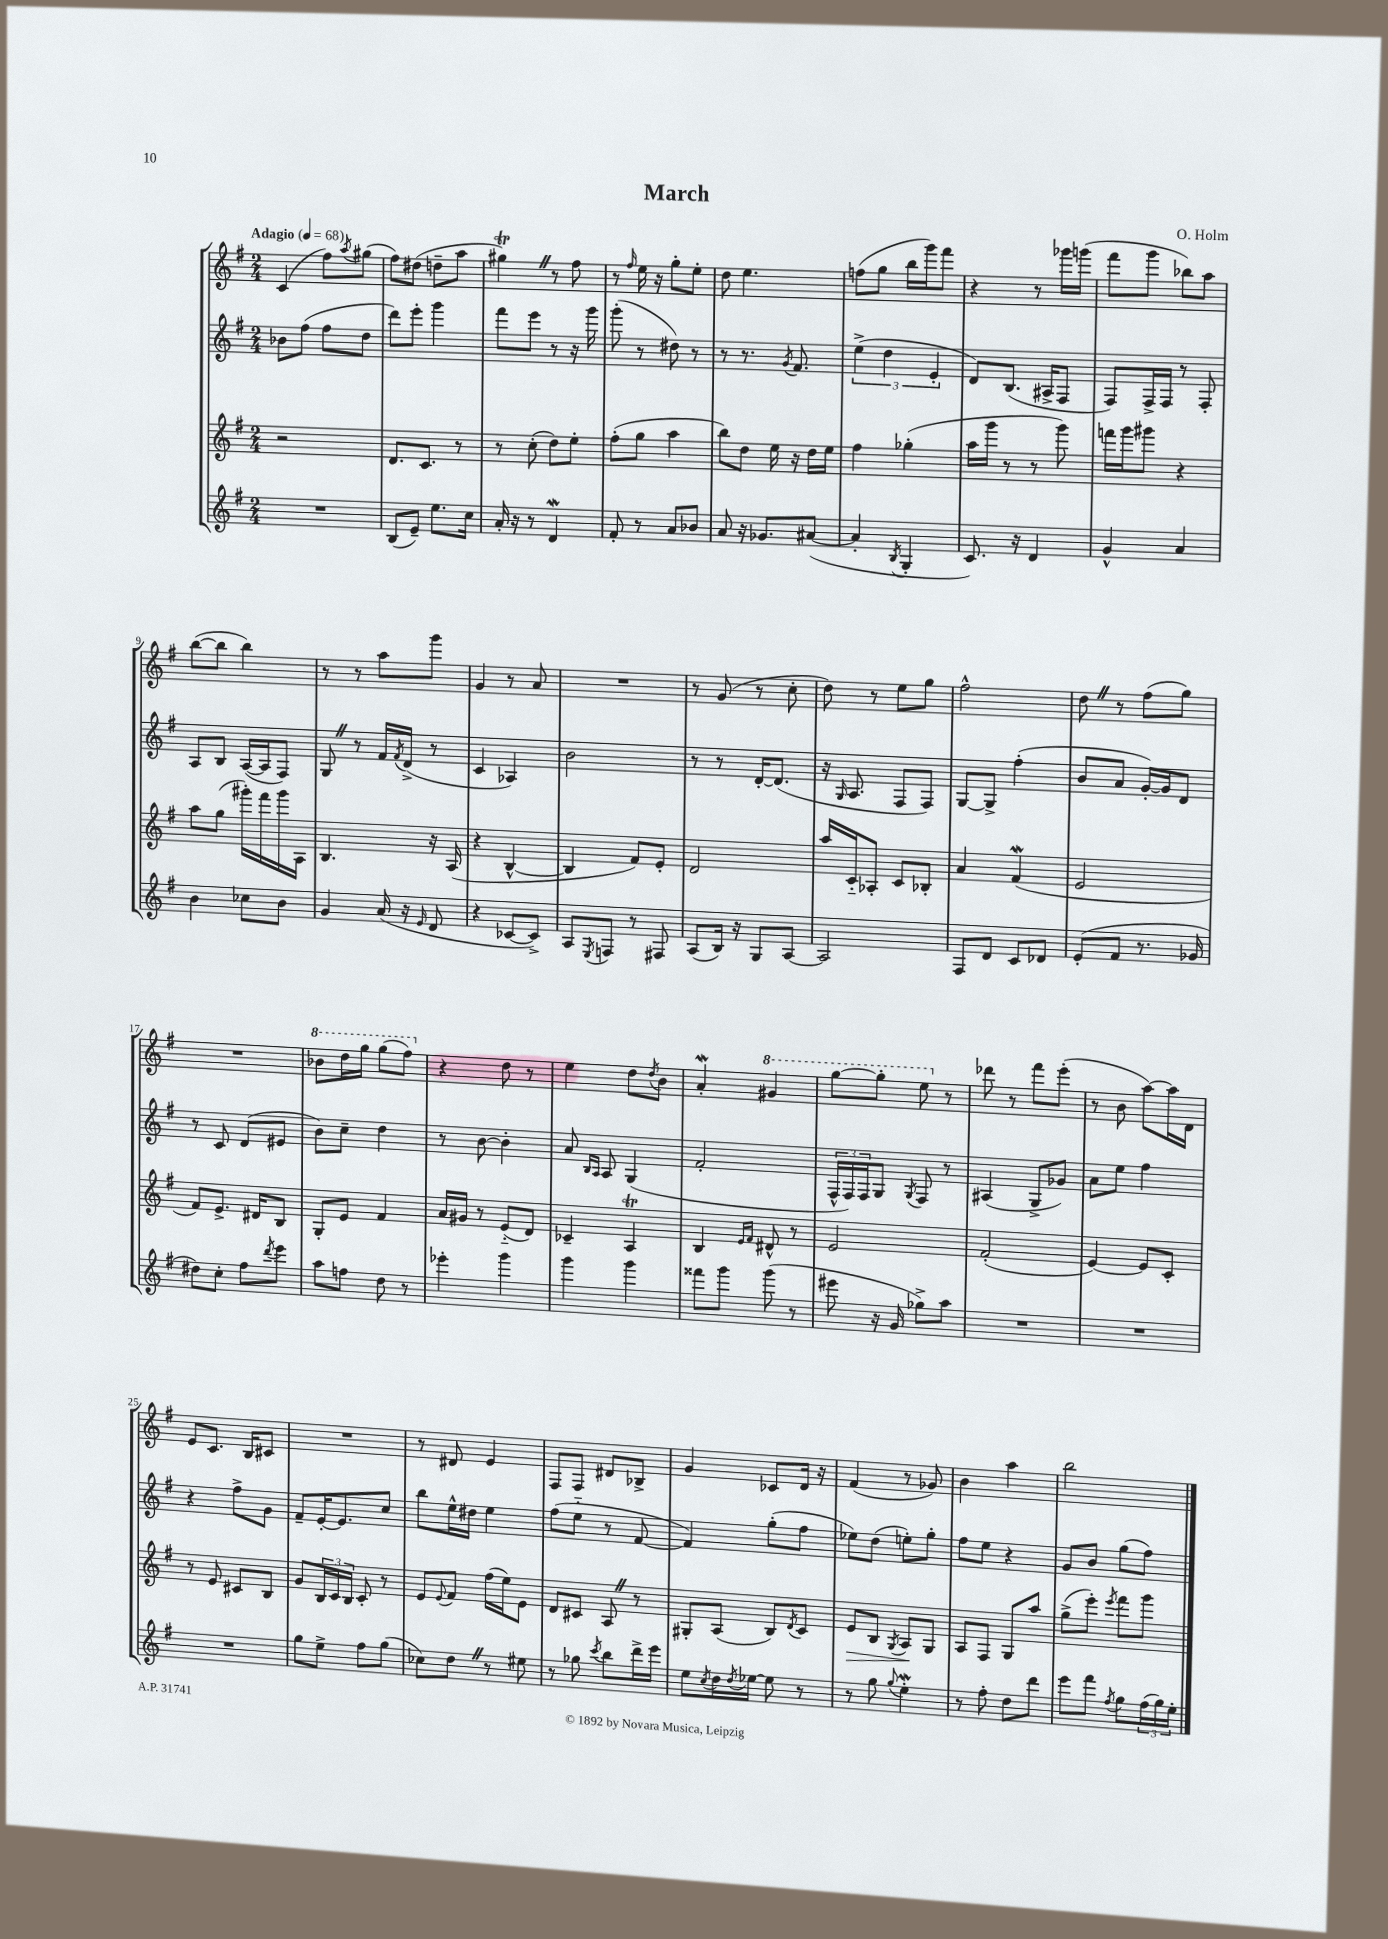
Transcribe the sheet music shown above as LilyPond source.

\header { title = "March" composer = "O. Holm" }
<<
\new StaffGroup <<
\new Staff = "s0" {
    \clef treble \key g \major \numericTimeSignature \time 2/4 \tempo "Adagio" 4 = 68
    c'4( fis''8) \acciaccatura { a''8 } gis''8( |
    fis''8) dis''8( d''8-- a''8 |
    gis''4\trill) \once \override BreathingSign.text = \markup { \musicglyph "scripts.caesura.straight" } \breathe r8 fis''8 |
    r8 \grace { fis''16 } e''16 r16 g''8-. e''8-. |
    d''8 e''4. |
    f''8( g''8 b''16 g'''16) fis'''8 |
    r4 r8 ges'''16 g'''16( |
    fis'''8 g'''8 bes''8) a''8 |
    b''8~( b''8 b''4) |
    r8 r8 a''8 g'''8 |
    g'4 r8 a'8 |
    R2 |
    r8 g'8( r8 c''8-. |
    d''8) r8 e''8 g''8 |
    fis''2-^ |
    d''8 \once \override BreathingSign.text = \markup { \musicglyph "scripts.caesura.straight" } \breathe r8 fis''8( g''8) |
    R2 |
    \ottava #1 bes''8 d'''16 g'''16 g'''8( fis'''8) \ottava #0 |
    r4 d''8 r8 |
    e''4 d''8 \acciaccatura { d''8 } b'8 |
    a'4-.\mordent \ottava #1 gis''4 |
    g'''8~ g'''8-. e'''8 \ottava #0 r8 |
    des'''8 r8 fis'''8 e'''8-.( |
    r8 b'8 a''8~) a''16 d'16 |
    e'8 c'8. b16 cis'8 |
    R2 |
    r8 dis'8 e'4 |
    fis8 fis8 dis'8 bes8-> |
    g'4 ces'8 d'16 r16 |
    fis'4( r8 ges'8) |
    b'4 a''4 |
    b''2 \bar "|." |
}
\new Staff = "s1" {
    \clef treble \key g \major \numericTimeSignature \time 2/4
    bes'8 fis''8( fis''8 d''8 |
    d'''8) e'''8-. g'''4 |
    fis'''8 e'''8 r8 r16 g'''16 |
    g'''8-.( r8 dis''8) r8 |
    r8 r8. \acciaccatura { g'8 } fis'8. |
    \tuplet 3/2 { e''4->( d''4 e'4-. } |
    d'8) b8.( ais16-> fis8 |
    fis8) fis16-> fis16 r8 fis8-. |
    a8 b8 a16~( a16 fis8) |
    g8 \once \override BreathingSign.text = \markup { \musicglyph "scripts.caesura.straight" } \breathe r8 fis'16 \acciaccatura { fis'8 } d'16->( r8 |
    c'4 aes4) |
    b'2 |
    r8 r8 d'16~-. d'8.( |
    r16 \grace { g16 } a8. fis8 fis8) |
    g8~ g8-> fis''4-.( |
    b'8 a'8 g'16~-.) g'16 d'8 |
    r8 c'8 d'8( eis'8 |
    b'8) c''8-- d''4 |
    r8 b'8~ b'4-. |
    a'8 \grace { b16 a16 } a8 g4( |
    fis'2-. |
    \tuplet 3/2 { fis16-^ fis16) fis16 } g8 \acciaccatura { g8 } fis8 r8 |
    ais4( g8-> ges'8) |
    a'8 e''8 fis''4 |
    r4 fis''8-> g'8 |
    fis'8-- e'16~-. e'8. c''8 |
    b''8 e''16-^ dis''16 e''4 |
    fis''8( e''8-_ r8 fis'8~ |
    fis'4) g''8-.( fis''8 |
    ees''8) d''8( e''8-.) g''8-. |
    fis''8 e''8 r4 |
    g'8 b'8 g''8( fis''8) \bar "|." |
}
\new Staff = "s2" {
    \clef treble \key g \major \numericTimeSignature \time 2/4
    r2 |
    d'8. c'8. r8 |
    r8 c''8-.( d''8) e''8-. |
    fis''8-.( g''8 a''4 |
    b''8) d''8 e''16 r16 d''16 e''16 |
    fis''4 ges''4-.( |
    a''16 g'''16 r8 r8 g'''8) |
    f'''16 g'''16 gis'''8 r4 |
    a''8 g''8( gis'''16-.) fis'''16 gis'''16 a16 |
    b4. r16 a16( |
    r4 b4~-^ |
    b4 fis'8) e'8-. |
    d'2 |
    a''16 c'16-_ aes8-. c'8 bes8-. |
    a'4 fis'4\mordent( |
    e'2 |
    fis'8) e'8.-> dis'16 b8 |
    g8-. e'8 fis'4 |
    a'16 gis'16 r8 e'8-_( d'8) |
    ces'4-- a4\trill |
    b4 \grace { e'16 fis'16 } dis'8-^ r8 |
    e'2 |
    fis'2-.( |
    e'4~) e'8 c'8-. |
    r8 e'8 cis'8 b8 |
    g'8 \tuplet 3/2 { b16 c'16 b16 } c'8-. r8 |
    e'8 \appoggiatura { e'8 } fis'8 fis''16( e''16) e'8 |
    d'8 cis'8 a8 \once \override BreathingSign.text = \markup { \musicglyph "scripts.caesura.straight" } \breathe r8 |
    gis8-. a8( b8) \acciaccatura { d'8 } c'8 |
    e'8\> b8 \acciaccatura { g8 } a8\! g8 |
    a8 fis8 g8 a''8 |
    g''8->( e'''8-.) \acciaccatura { e'''8 } fis'''8 g'''8 \bar "|." |
}
\new Staff = "s3" {
    \clef treble \key g \major \numericTimeSignature \time 2/4
    R2 |
    b8( e'8--) e''8. c''16 |
    a'16-. r16 r8 d'4\mordent |
    fis'8-. r8 a'8 bes'8 |
    a'8 r16 ges'8. ais'8~( |
    ais'4-. \acciaccatura { b8 } g4-. |
    c'8.) r16 d'4 |
    g'4-^ a'4 |
    b'4 ces''8 b'8 |
    g'4 a'16( r16 \grace { e'16 } d'8 |
    r4 ces'8~ ces'8->) |
    a8 \acciaccatura { e8 } f8 r8 fis8 |
    a8( b16) r16 g8 a8~ |
    a2 |
    fis8 d'8 c'8 des'8 |
    e'8-.( fis'8 r8. ges'16 |
    dis''8) c''8-. fis''8 \acciaccatura { d'''8 } e'''8 |
    a''8 f''8 d''8 r8 |
    ees'''4-. g'''4 |
    g'''4 g'''4 |
    fisis'''8 g'''8 g'''8( r8 |
    eis'''8 r16 g'16 ges''8->) a''8 |
    R2 |
    R2 |
    R2 |
    g''8 e''8-> fis''8 g''8( |
    ces''8) d''8 \once \override BreathingSign.text = \markup { \musicglyph "scripts.caesura.straight" } \breathe r8 eis''8 |
    r8 ges''8 \acciaccatura { c'''8 } b''8 d'''16-> e'''16 |
    e''8 \acciaccatura { c''8 } d''16 \acciaccatura { d''8 } ees''16~ ees''8 r8 |
    r8 g''8 \appoggiatura { g''8 } e''4-.\mordent |
    r8 fis''8-. d''8 d'''8 |
    e'''8 fis'''8 \acciaccatura { fis''8 } g''8 \tuplet 3/2 { fis''16( g''16) e''16-. } \bar "|." |
}
>>
>>
